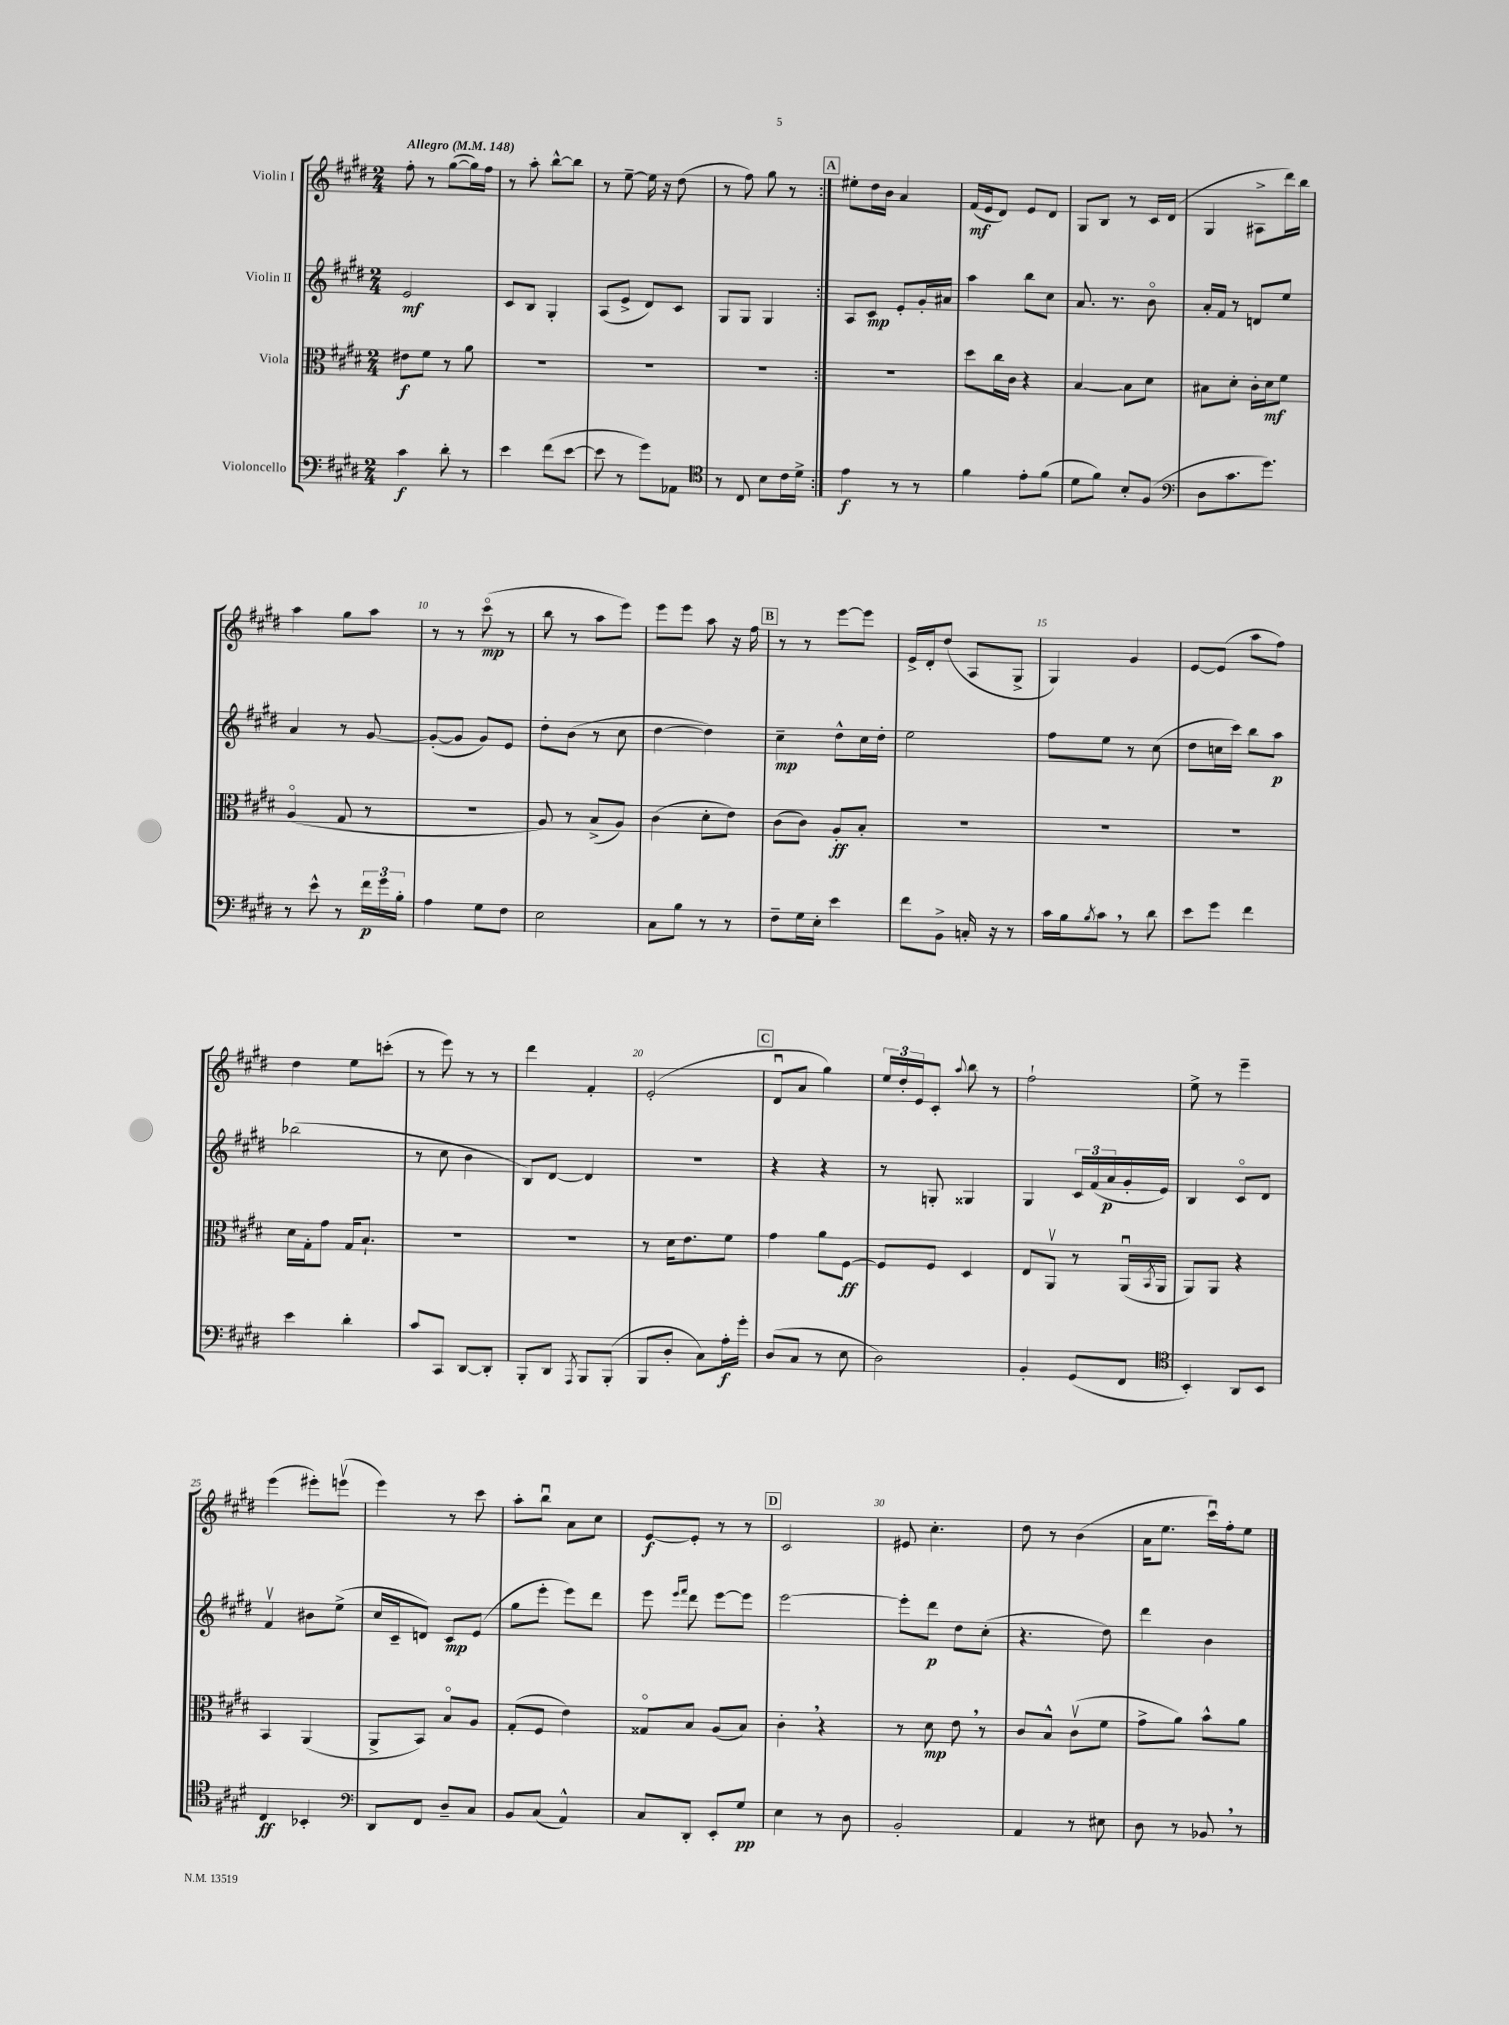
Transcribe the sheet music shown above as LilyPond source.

<<
\new StaffGroup <<
\new Staff = "s0" \with { instrumentName = "Violin I" } {
    \clef treble \key e \major \numericTimeSignature \time 2/4 \tempo "Allegro" 4 = 148
    \repeat volta 2 { fis''8-. r8 gis''8~( gis''16) fis''16 |
    r8 a''8-. b''8~-^ b''8 |
    r8 e''8~-- e''16 r16 dis''8( |
    r8 fis''8) gis''8 r8 | }
    \mark \markup { \box "A" } eis''8-. dis''16 b'16 a'4 |
    fis'16\mf( e'16 dis'8) e'8 dis'8 |
    gis8 b8 r8 cis'16 dis'16( |
    gis4 ais8-> dis'''16) b''16 |
    a''4 gis''8 a''8 |
    r8 r8 cis'''8\flageolet\mp( r8 |
    b''8 r8 a''8 e'''8) |
    e'''8 e'''8 a''8 r16 fis''16 |
    \mark \markup { \box "B" } r8 r8 e'''8~ e'''8 |
    e'16-> dis'16-. dis''8( a8 gis8-> |
    gis4) gis'4 |
    e'8~ e'8( a''8 fis''8) |
    dis''4 e''8 c'''8-.( |
    r8 e'''8) r8 r8 |
    dis'''4 fis'4-. |
    e'2-.( |
    \mark \markup { \box "C" } dis'8\downbow a'8 gis''4) |
    \tuplet 3/2 { e''16 dis''16-. e'16 } cis'8-. \appoggiatura { a''8 } b''8 r8 |
    fis''2-! |
    e''8-> r8 e'''4-- |
    e'''4( eis'''8-.) e'''8\upbow( |
    e'''4) r8 cis'''8 |
    a''8-. b''8\downbow a'8 cis''8 |
    e'8~\f e'8-. r8 r8 |
    \mark \markup { \box "D" } cis'2 |
    eis'8 cis''4.-. |
    dis''8 r8 b'4( |
    a'16 e''8. cis'''16\downbow) fis''16-. e''8 \bar "|." |
}
\new Staff = "s1" \with { instrumentName = "Violin II" } {
    \clef treble \key e \major \numericTimeSignature \time 2/4
    \repeat volta 2 { e'2\mf |
    cis'8 b8 gis4-. |
    a8( e'8-> dis'8) cis'8 |
    gis8 gis8 gis4 | }
    \mark \markup { \box "A" } a8 cis'8\mp e'8-. gis'16-. ais'16 |
    a''4 b''8 cis''8 |
    a'8. r8. b'8\flageolet |
    a'16-. fis'16 r8 d'8 e''8 |
    a'4 r8 gis'8~ |
    gis'8~-.( gis'8 gis'8) e'8 |
    dis''8-. b'8( r8 cis''8 |
    dis''4~ dis''4) |
    \mark \markup { \box "B" } cis''4--\mp dis''8-^ cis''16 dis''16-. |
    e''2 |
    fis''8 e''8 r8 cis''8( |
    dis''8 c''16 cis'''16) b''8 a''8\p |
    bes''2( |
    r8 cis''8 b'4 |
    b8) dis'8~ dis'4 |
    R2 |
    \mark \markup { \box "C" } r4 r4 |
    r8 g8-. gisis4 |
    gis4 \tuplet 3/2 { cis'16 fis'16( a'16\p } gis'16-. e'16) |
    b4 cis'8\flageolet dis'8 |
    fis'4\upbow bis'8 e''8->( |
    cis''16 cis'16-- d'8) cis'8\mp e'8( |
    gis''8 e'''8-. e'''8) dis'''8 |
    e'''8 \grace { e'''16 fis'''16 } dis'''8 e'''8~ e'''8 |
    \mark \markup { \box "D" } e'''2~ |
    e'''8-. dis'''8\p dis''8 cis''8-.( |
    r4. dis''8) |
    dis'''4 b'4 \bar "|." |
}
\new Staff = "s2" \with { instrumentName = "Viola" } {
    \clef alto \key e \major \numericTimeSignature \time 2/4
    \repeat volta 2 { eis'8\f fis'8 r8 a'8 |
    R2 |
    R2 |
    R2 | }
    \mark \markup { \box "A" } R2 |
    dis''8 cis''16 cis'16 r4 |
    b4~ b8 dis'8 |
    bis8 dis'8-. cis'16-. dis'16\mf fis'8 |
    a4\flageolet( gis8 r8 |
    r2 |
    a8) r8 b8->( a8) |
    cis'4( dis'8-. e'8) |
    \mark \markup { \box "B" } cis'8( cis'8) a8-.\ff b8-. |
    R2 |
    R2 |
    R2 |
    dis'16 gis16-. gis'8 gis16 b8.-! |
    r2 |
    r2 |
    r8 dis'16 e'8. fis'8 |
    \mark \markup { \box "C" } gis'4 a'8 fis8~\ff |
    fis8 fis8 dis4 |
    e8 a,8\upbow r8 a,16\downbow( \acciaccatura { b,8 } a,16 |
    a,8) a,8 r4 |
    b,4 a,4( |
    a,8-> b,8) b8\flageolet a8 |
    gis8-.( fis8 e'4) |
    gisis8\flageolet b8 a8( b8) |
    \mark \markup { \box "D" } cis'4-. \breathe r4 |
    r8 dis'8\mp e'8 \breathe r8 |
    cis'8 b8-^ cis'8\upbow( fis'8 |
    gis'8-> a'8) b'8-^ a'8 \bar "|." |
}
\new Staff = "s3" \with { instrumentName = "Violoncello" } {
    \clef bass \key e \major \numericTimeSignature \time 2/4
    \repeat volta 2 { cis'4\f dis'8-. r8 |
    e'4 fis'8( e'8~ |
    e'8 r8 gis'8) aes,8 |
    \clef tenor r8 cis8 b8 cis'16 dis'16-> | }
    \mark \markup { \box "A" } e'4\f r8 r8 |
    fis'4 e'8-. fis'8( |
    dis'8 fis'8) b8-. fis8( |
    \clef bass dis8 cis'8. gis'8.) |
    r8 e'8-^ r8 \tuplet 3/2 { fis'16\p gis'16 b16-. } |
    a4 gis8 fis8 |
    e2 |
    cis8 b8 r8 r8 |
    \mark \markup { \box "B" } fis8-- gis16 e16-. e'4 |
    fis'8 b,8-> c16-. r16 r8 |
    cis'16 b16 \acciaccatura { b8 } cis'8 \breathe r8 dis'8 |
    e'8 gis'8 fis'4 |
    e'4 dis'4-. |
    cis'8 cis,8 dis,8~ dis,8-. |
    b,,8-. dis,8 \acciaccatura { a,,8 } b,,8 b,,8-.( |
    b,,8 dis8-. cis8) a16-.\f gis'16-. |
    \mark \markup { \box "C" } dis8( cis8 r8 e8 |
    dis2) |
    b,4-. gis,8( fis,8 |
    \clef tenor b,4-.) a,8 b,8 |
    cis4\ff bes,4-. |
    \clef bass dis,8 fis,8 dis8-- cis8 |
    b,8 cis8( a,4-^) |
    cis8 dis,8-. e,8-. gis8\pp |
    \mark \markup { \box "D" } e4 r8 dis8 |
    b,2-. |
    a,4 r8 eis8 |
    dis8 r8 bes,8 \breathe r8 \bar "|." |
}
>>
>>
\layout { \context { \Score \override BarNumber.break-visibility = ##(#f #t #t) barNumberVisibility = #(every-nth-bar-number-visible 5) } }
